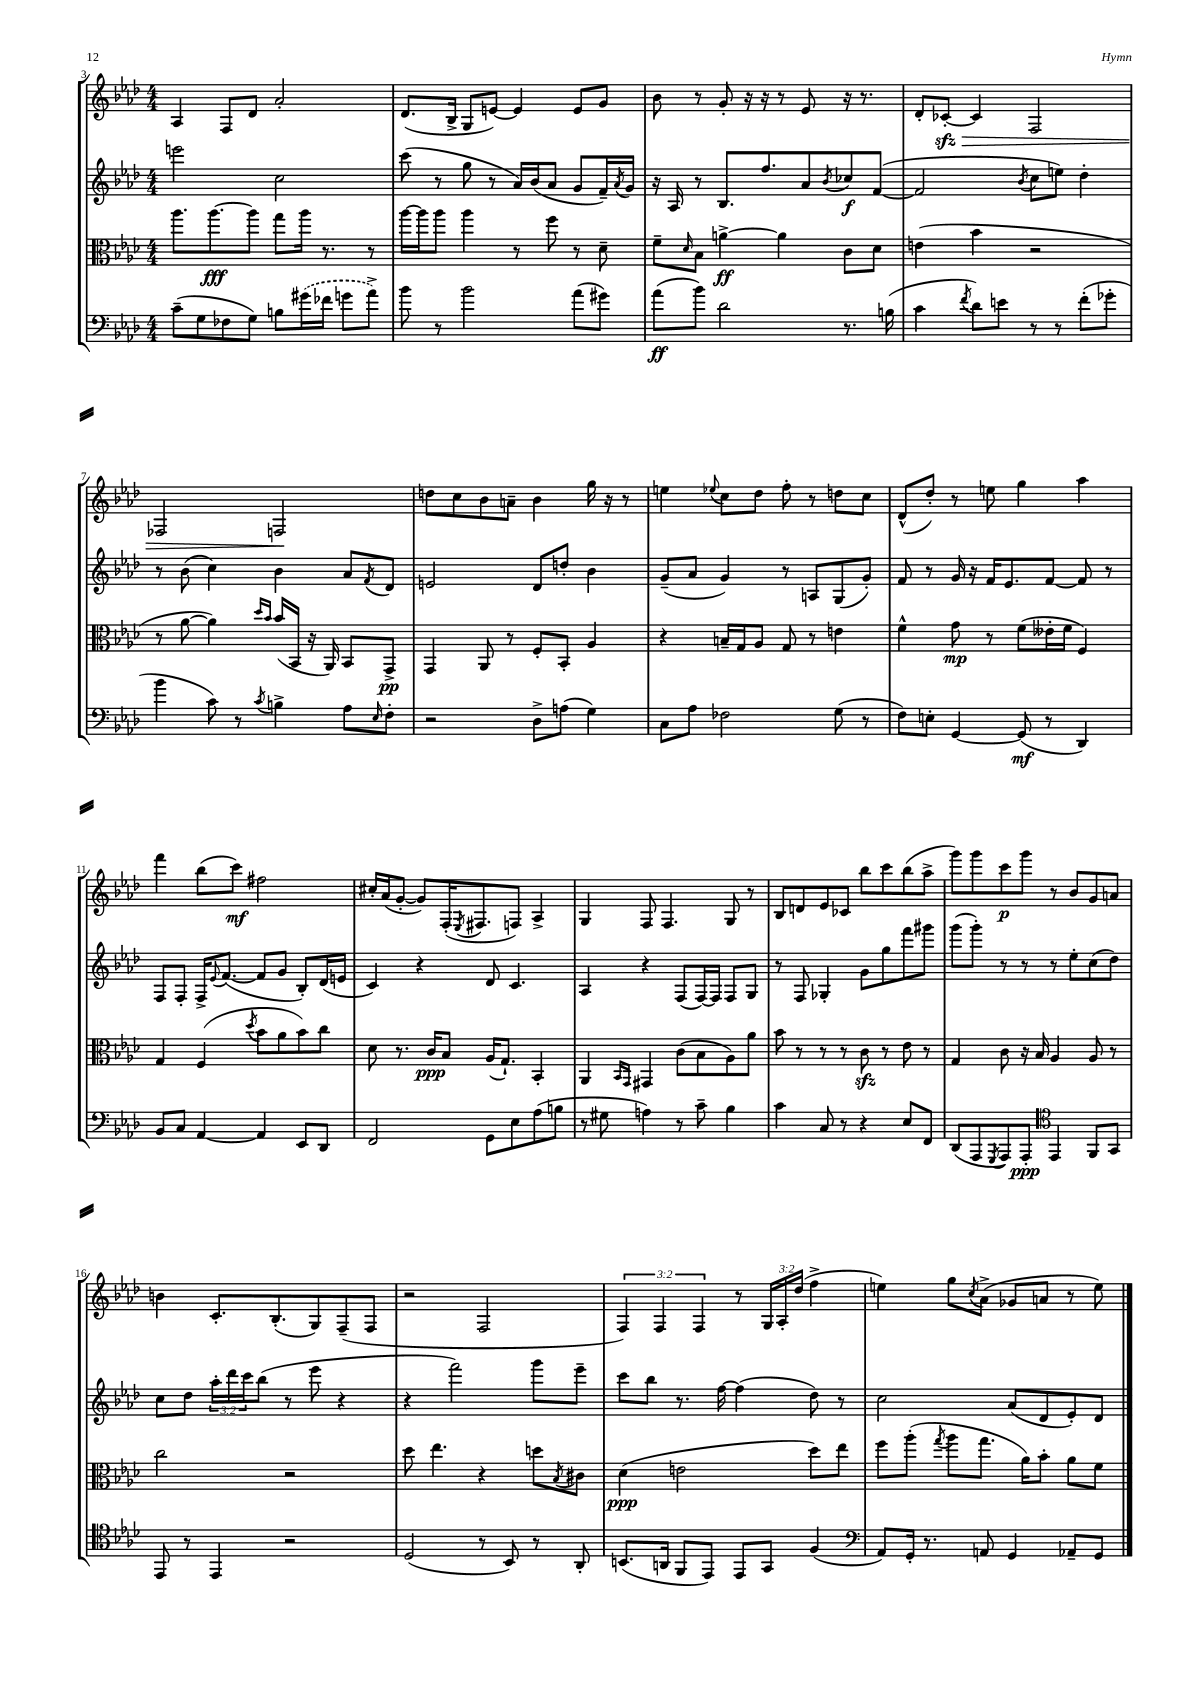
<<
\new StaffGroup <<
\new Staff = "s0" {
    \clef treble \key aes \major \numericTimeSignature \time 4/4 \override Staff.TupletNumber.text = #tuplet-number::calc-fraction-text
    aes4 f8 des'8 aes'2-. |
    des'8.( bes16-> g8 e'8~) e'4 e'8 g'8 |
    bes'8 r8 g'8-. r16 r16 r8 ees'8 r16 r8. |
    des'8-. ces'8~-.\sfz\> ces'4 f2 |
    fes2 f2\! |
    d''8 c''8 bes'8 a'8-- bes'4 g''16 r16 r8 |
    e''4 \appoggiatura { ees''8 } c''8 des''8 f''8-. r8 d''8 c''8 |
    des'8-^( des''8-.) r8 e''8 g''4 aes''4 |
    f'''4 bes''8( c'''8\mf) fis''2 |
    cis''16-. aes'16( g'8~-. g'8) f16-.( \acciaccatura { ees8 } fis8. f8) aes4-> |
    g4 f8 f4. g8 r8 |
    bes8 d'8 ees'8 ces'8 bes''8 c'''8 bes''8( aes''8-> |
    g'''8) g'''8 c'''8\p g'''8 r8 bes'8 g'8 a'8 |
    b'4 c'8.-. bes8.-.( g8) f8--( f8 |
    r2 f2 |
    \tuplet 3/2 { f4) f4 f4 } r8 \tuplet 3/2 { g16 aes16-. des''16( } f''4-> |
    e''4) g''8 \acciaccatura { c''8 } aes'8->( ges'8 a'8 r8 e''8) \bar "|." |
}
\new Staff = "s1" {
    \clef treble \key aes \major \numericTimeSignature \time 4/4 \override Staff.TupletNumber.text = #tuplet-number::calc-fraction-text
    e'''2 c''2 |
    c'''8( r8 g''8 r8 aes'16) bes'16( aes'8 g'8 f'16--) \acciaccatura { aes'8 } g'16 |
    r16 aes16 r8 bes8. f''8. aes'8 \acciaccatura { bes'8 } ces''8\f f'8~( |
    f'2 \acciaccatura { bes'8 } c''8 e''8) des''4-. |
    r8 bes'8( c''4) bes'4 aes'8 \acciaccatura { f'8 } des'8 |
    e'2 des'8 d''8-. bes'4 |
    g'8--( aes'8 g'4) r8 a8 g8( g'8-.) |
    f'8 r8 g'16 r16 f'16 ees'8. f'8~ f'8 r8 |
    f8 f8-. f16-> \appoggiatura { ees'8 } f'8.~( f'8 g'8 bes8-.) des'16( e'16 |
    c'4) r4 des'8 c'4. |
    aes4 r4 f8( f16~) f16 f8 g8 |
    r8 f8 ges4-. g'8 g''8 f'''8 gis'''8 |
    g'''8( g'''8-.) r8 r8 r8 ees''8-. c''8( des''8) |
    c''8 des''8 \tuplet 3/2 { aes''16-. des'''16 c'''16 } bes''8( r8 ees'''8 r4 |
    r4 f'''2) g'''8 ees'''8-- |
    c'''8 bes''8 r8. f''16~ f''4( des''8) r8 |
    c''2 aes'8( des'8 ees'8-.) des'8 \bar "|." |
}
\new Staff = "s2" {
    \clef alto \key aes \major \numericTimeSignature \time 4/4
    aes''8. aes''8.~\fff aes''8 g''8 aes''16 r8. r8 |
    aes''16~ aes''16 aes''8 aes''4 r8 f''8 r8 des'8-- |
    f'8-- \grace { des'16 } bes8 a'4~->\ff a'4 c'8 des'8 |
    e'4( bes'4 r2 |
    r8 aes'8~ aes'4) \grace { des''16 bes'16 } bes'16( bes,16 r16 aes,16) bes,8 g,8->\pp |
    g,4 aes,8 r8 f8-. bes,8-. aes4 |
    r4 b16-- g16 aes8 g8 r8 e'4 |
    f'4-^ g'8\mp r8 f'8( eeses'16-. f'16 f4) |
    g4 f4( \acciaccatura { des''8 } bes'8 aes'8 bes'8) c''8 |
    des'8 r8. c'16\ppp bes8 aes16( g8.-!) bes,4-. |
    aes,4 \grace { bes,16 g,16 } gis,4 c'8( bes8 aes8) aes'8 |
    bes'8 r8 r8 r8 c'8\sfz r8 ees'8 r8 |
    g4 c'8 r16 bes16 aes4 aes8 r8 |
    c''2 r2 |
    des''8 ees''4. r4 d''8 \acciaccatura { bes8 } cis'8 |
    des'4\ppp( e'2 des''8) ees''8 |
    f''8 aes''8-.( \acciaccatura { g''8 } aes''8 g''8. aes'16) bes'8-. aes'8 f'8 \bar "|." |
}
\new Staff = "s3" {
    \clef bass \key aes \major \numericTimeSignature \time 4/4
    c'8--( g8 fes8 g8) b8 \once \slurDashed gis'16( fes'16 g'8 aes'8->) |
    bes'8 r8 bes'2 aes'8( gis'8) |
    aes'8\ff( bes'8) des'2 r8. b16( |
    c'4 \acciaccatura { f'8 } des'8) e'8 r8 r8 f'8-.( ges'8-. |
    bes'4 c'8) r8 \acciaccatura { c'8 } b4-> aes8 \grace { ees16 } f8-. |
    r2 des8-> a8( g4) |
    c8 aes8 fes2 g8( r8 |
    f8) e8-. g,4~ g,8\mf( r8 des,4) |
    bes,8 c8 aes,4~ aes,4 ees,8 des,8 |
    f,2 g,8 ees8 aes8( b8 |
    r8 gis8 a4) r8 c'8-- bes4 |
    c'4 c8 r8 r4 ees8 f,8 |
    des,8( aes,,8 \acciaccatura { g,,8 } aes,,8) aes,,8-.\ppp \clef tenor ees,4 f,8 g,8 |
    ees,8 r8 ees,4 r2 |
    des2( r8 bes,8) r8 aes,8-. |
    b,8.( a,16 f,8 ees,8) ees,8 g,8 f4( |
    \clef bass aes,8) g,16-. r8. a,8 g,4 aes,8-- g,8 \bar "|." |
}
>>
>>
\layout { \context { \Score currentBarNumber = #3 } }
